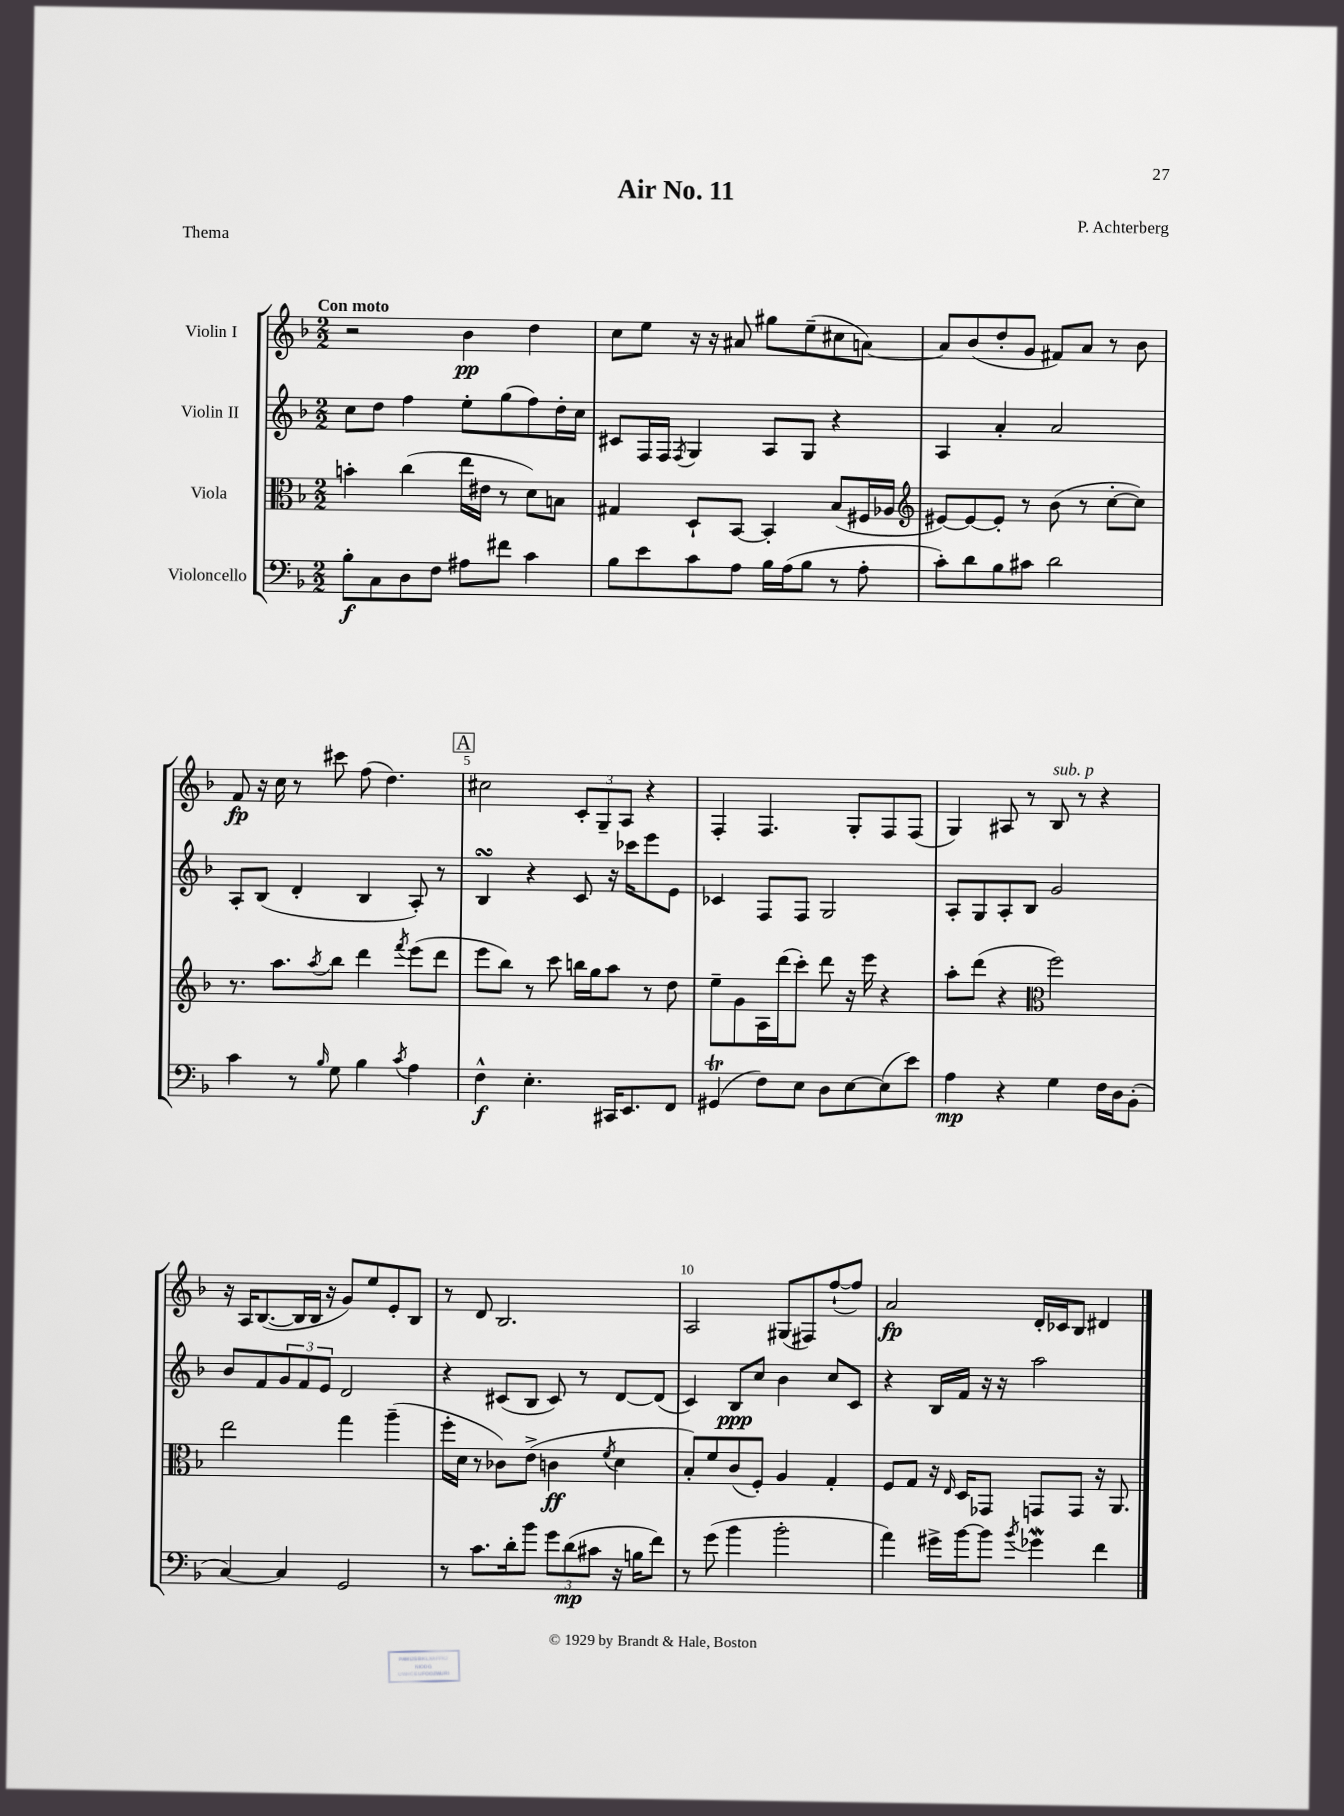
\header { title = "Air No. 11" composer = "P. Achterberg" piece = "Thema" }
<<
\new StaffGroup <<
\new Staff = "s0" \with { instrumentName = "Violin I" } {
    \clef treble \key f \major \numericTimeSignature \time 2/2 \tempo "Con moto"
    r2 bes'4\pp d''4 |
    c''8 e''8 r16 r16 ais'8 gis''8 e''8--( cis''8 a'8~) |
    a'8 bes'8( d''8-. g'8 fis'8) a'8 r8 bes'8 |
    f'8\fp r16 c''16 r8 cis'''8 f''8( d''4.) |
    \mark \markup { \box "A" } cis''2 \tuplet 3/2 { c'8-. g8-- a8 } r4 |
    f4-. f4. g8-. f8 f8( |
    g4) ais8 r8 bes8^\markup { \italic "sub. p" } r8 r4 |
    r16 a16 bes8.~( bes16 bes16 r16 g'8) e''8 e'8-. bes8 |
    r8 d'8 bes2. |
    a2 gis8( fis8) f''8~-!( f''8) |
    a'2\fp d'16-. ces'16 bes8 dis'4 \bar "|." |
}
\new Staff = "s1" \with { instrumentName = "Violin II" } {
    \clef treble \key f \major \numericTimeSignature \time 2/2
    c''8 d''8 f''4 e''8-. g''8( f''8) d''16-. c''16 |
    cis'8 f16 f16 \acciaccatura { f8 } g4 a8 g8 r4 |
    a4 a'4-. a'2 |
    a8-. bes8( d'4-. bes4 a8-.) r8 |
    \mark \markup { \box "A" } bes4\turn r4 c'8 r16 ces'''16 e'''8 e'8 |
    ces'4 f8 f8 g2 |
    a8-. g8 a8-. bes8 g'2 |
    bes'8 f'8 \tuplet 3/2 { g'8 f'8 e'8 } d'2 |
    r4 cis'8( bes8 cis'8) r8 d'8~ d'8( |
    c'4) bes8\ppp c''8 bes'4 c''8 c'8 |
    r4 bes16 f'16 r16 r16 a''2 \bar "|." |
}
\new Staff = "s2" \with { instrumentName = "Viola" } {
    \clef alto \key f \major \numericTimeSignature \time 2/2
    b'4-. c''4( e''16 eis'16 r8 d'8) b8 |
    gis4 d8-! bes,8~ bes,4-. bes8( fis16 aes16 |
    \clef treble eis'8~) eis'8~ eis'8-. r8 bes'8( r8 c''8~-. c''8) |
    r8. a''8. \acciaccatura { a''8 } bes''8 d'''4 \acciaccatura { f'''8 } e'''8( d'''8 |
    \mark \markup { \box "A" } e'''8 bes''8) r8 c'''8 b''16 g''16 a''8 r8 d''8 |
    e''8-- g'8 a16 d'''16( c'''8-.) d'''8 r16 e'''16 r4 |
    a''8-. d'''8( r4 \clef alto f''2) |
    e''2 g''4 a''4--( |
    f''16-. d'16 r8 ces'8) e'8->( c'4\ff \acciaccatura { f'8 } d'4 |
    bes8-.) f'8 c'8( f8-.) a4 g4-. |
    f8 g8 r16 \grace { e16 } d16 ges,8 g,8 g,8 r16 a,8. \bar "|." |
}
\new Staff = "s3" \with { instrumentName = "Violoncello" } {
    \clef bass \key f \major \numericTimeSignature \time 2/2
    bes8-.\f c8 d8 f8 ais8 fis'8 c'4 |
    bes8 e'8 c'8 a8 bes16 a16( bes8 r8 a8-. |
    c'8-.) d'8 bes8 cis'8 d'2 |
    c'4 r8 \grace { bes16 } g8 bes4 \acciaccatura { c'8 } a4 |
    \mark \markup { \box "A" } f4-^\f e4.-. cis,16 e,8. f,8 |
    gis,4\trill( f8) e8 d8 e8~ e8( e'8) |
    a4\mp r4 g4 f16 d16 bes,8-.( |
    c4~) c4 g,2 |
    r8 c'8. d'16-. bes'8 \tuplet 3/2 { g'8 d'8\mp( cis'8 } r16 b16 f'8) |
    r8 g'8( bes'4 bes'2-. |
    a'4) gis'16-> bes'16~ bes'8 \acciaccatura { bes'8 } ges'4\mordent f'4 \bar "|." |
}
>>
>>
\layout { \context { \Score \override BarNumber.break-visibility = ##(#f #t #t) barNumberVisibility = #(every-nth-bar-number-visible 5) } }
